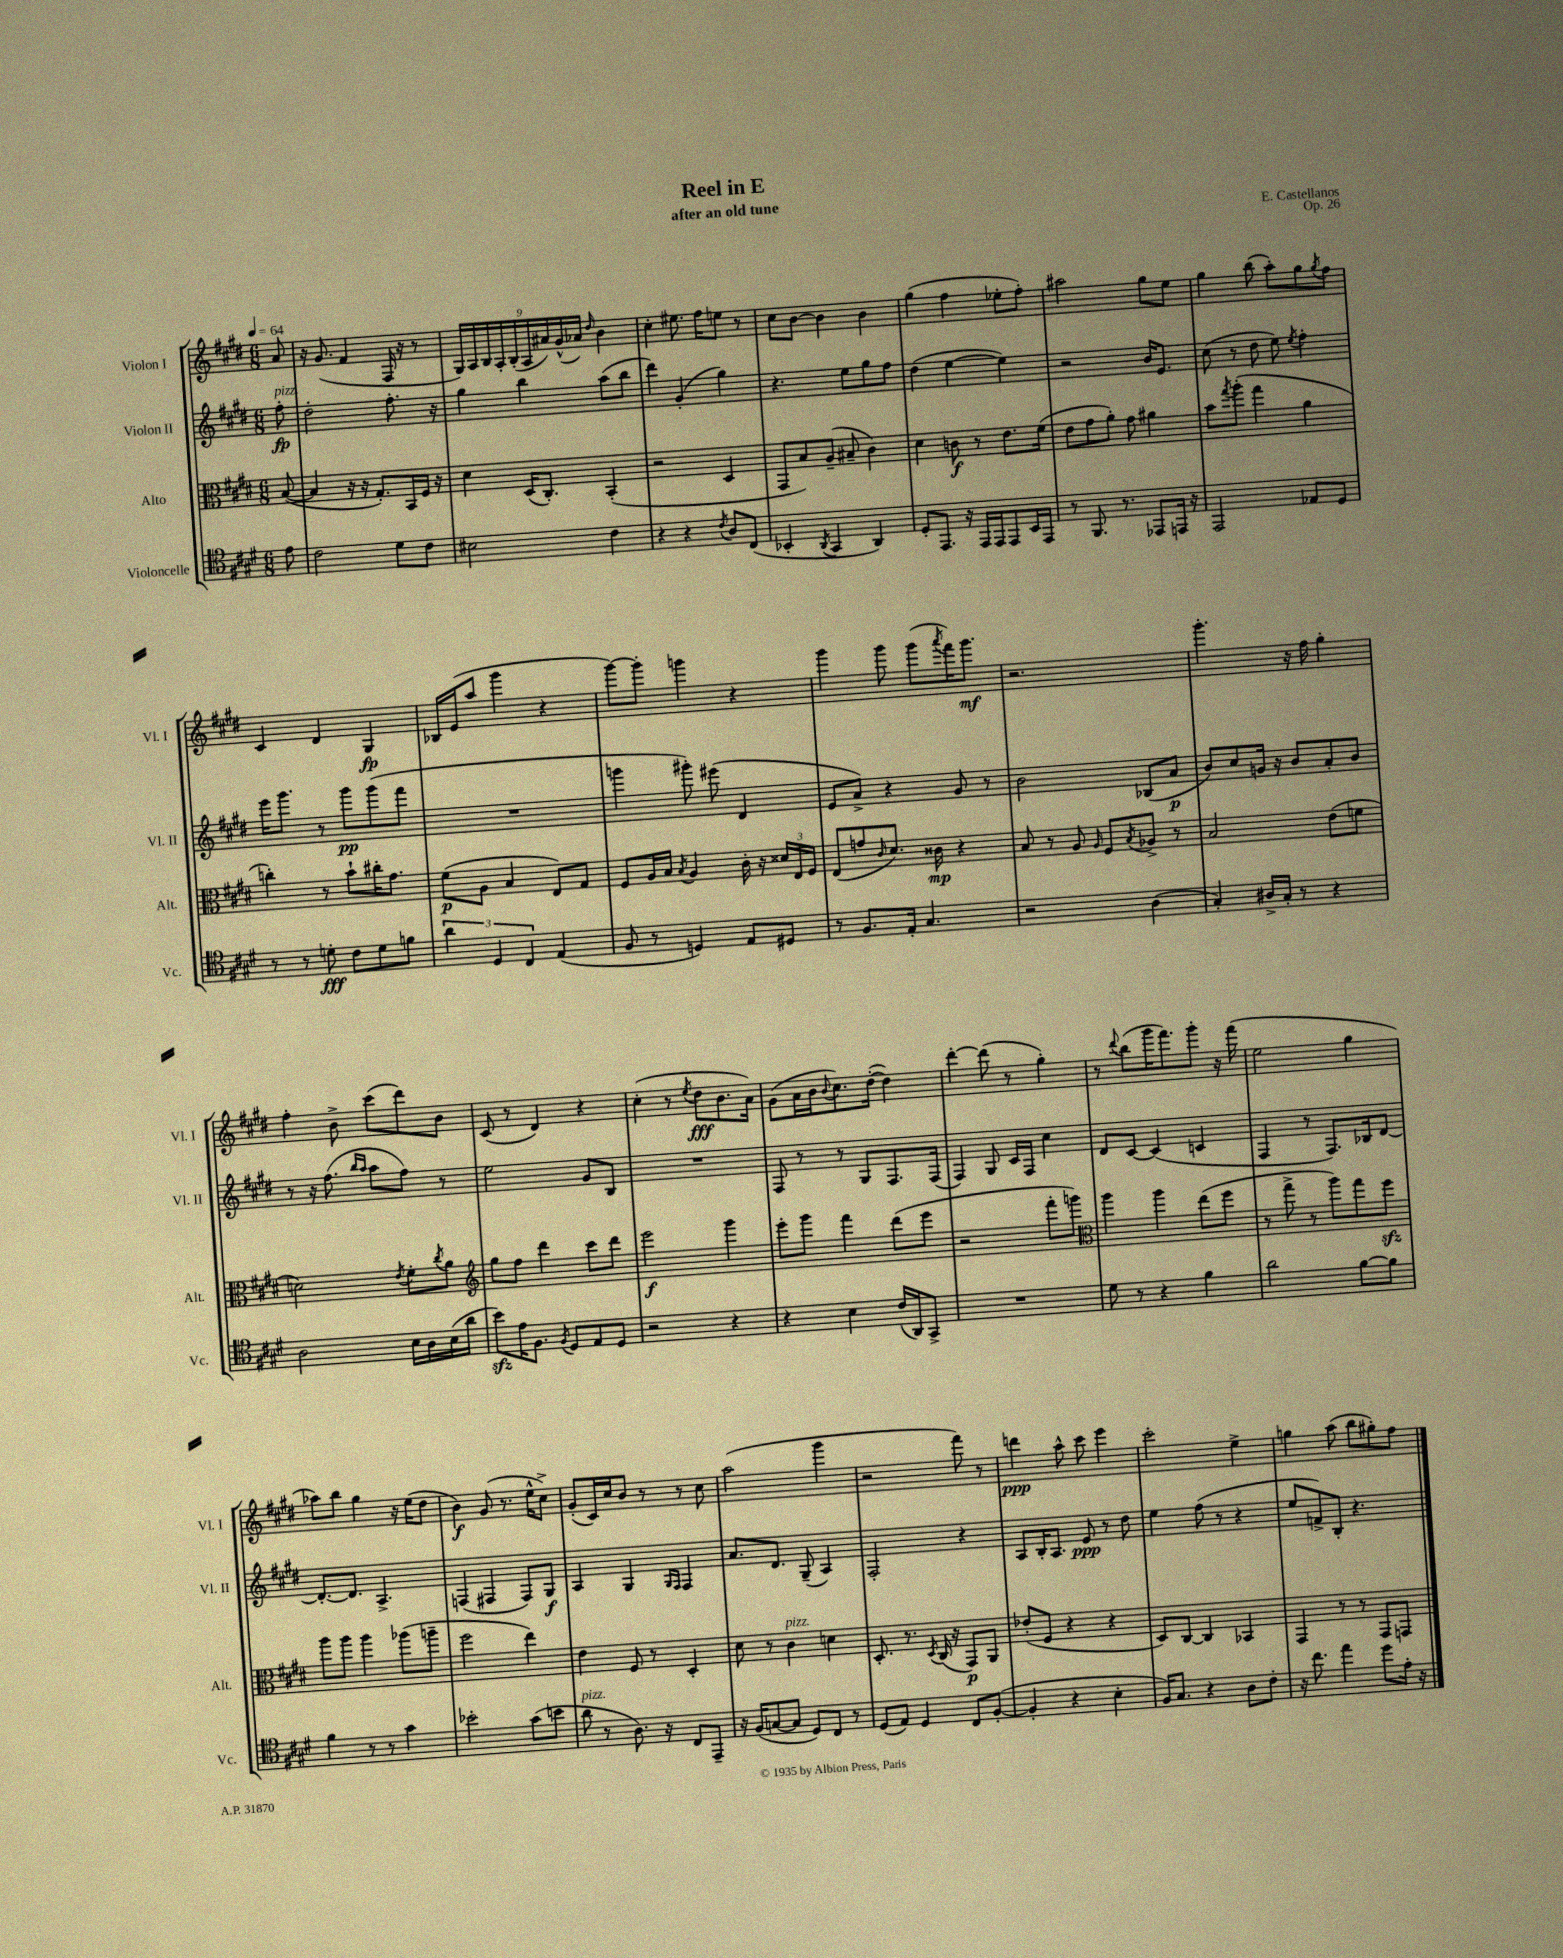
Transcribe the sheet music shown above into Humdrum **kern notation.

**kern	**kern	**kern	**kern
*staff4	*staff3	*staff2	*staff1
*clefC4	*clefC3	*clefG2	*clefG2
*k[f#c#g#d#]	*k[f#c#g#d#]	*k[f#c#g#d#]	*k[f#c#g#d#]
*M6/8	*M6/8	*M6/8	*M6/8
*MM64	*MM64	*MM64	*MM64
8e\	([8B/	8ff#'\	8a/
=	=	=	=
2c#\	4B/]	2dd#'\	16r
.	.	.	(8.g#/
.	16r	.	4f#/
.	16r	.	.
.	8.G#'/L)	.	.
8d#\L	.	8.ff#'\	16F#/
.	16BB/L	.	16r
8c#\J	16F#/JJ	.	8r
.	16r	16r	.
=	=	=	=
2B#\	4d#\	4gg#\	18G#/LL)
.	.	.	18A/
.	.	.	18B/
.	.	.	18A'/
.	.	.	(18B'/
.	(16D#/LK	4bb\	.
.	.	.	18A/
.	8.C#'/J)	.	.
.	.	.	18a#/)
.	.	.	(18g#^^/
.	.	.	18a-/JJ)
.	.	.	16qqdd#/
4c#\	(4BB'/	(8aa\L	4b\
.	.	8bb\J	.
=	=	=	=
4r	2r	4ddd#\)	4cc#'\
4r	.	(4g#'/	8.ee#\
.	.	.	16ff#\LK
8qc#/	.	.	.
8A/L	4D#/	4gg#\)	8ee\J
(8C#/J	.	.	8r
=	=	=	=
4BB-'/	8GG#/L	4.r	8cc#\L
.	8B/)	.	[8b\J
8qAA/	.	.	.
4GG#/	(8A~/J	.	4b\]
.	8B#~/	8ee\L	.
4AA/)	4c#\)	8gg#\	4b\
.	.	8ff#\J	.
=	=	=	=
8D#'/L	4d#\	(4dd#\	(4gg#\
8.EE/J	.	.	.
.	8c\	[4ee\	4ff#\
16r	.	.	.
16EE/LL	8r	.	.
16EE/J	.	.	.
8EE/	8.e\L	4ee\])	8ee-'\L
16BB/L	.	.	8ff#'\J)
16EE/JJ	(16f#\Jk	.	.
=	=	=	=
8r	8e\L	2r	2aa#\
8.FF#/	8g#\	.	.
.	8a'\J)	.	.
8.r	.	.	.
.	8g#\	.	.
8EE-/L	4a#\	16b/LK	8gg#\L
.	.	8.e/J	.
16EE/Jk	.	.	8ee\J
16r	.	.	.
=	=	=	=
2EE/	8b\L	(8cc#\	4gg#\
.	8qgg#/	.	.
.	(8aa'\J	8r	.
.	4gg#\	8dd#\	(8bb\
.	.	8ee\)	8aa'\L)
.	.	8qee/	.
8E-/L	4a\	4ff#'\	8gg#\
.	.	.	8qgg#/
8D#/J	.	.	8ff#\J
=	=	=	=
8r	4cc'\)	16eee\LK	4c#/
.	.	8.ggg#\J	.
8r	.	.	.
8d'\	8r	8r	4d#/
8c#\L	8b`\L	8ggg#\L	.
8d\	16cc#'\K	(8ggg#\	4G#/
.	8.g#\J	.	.
8f\J	.	8fff#\J	.
=	=	=	=
6a\	(8f#\L	2.r	16B-/LL
.	.	.	(16e/J
.	8A\J	.	8aa/J
6D#/	.	.	.
.	4B/	.	4ggg#\
6C#/	.	.	.
(4E/	8E/L)	.	4r
.	8G#/J	.	.
=	=	=	=
8F#/	8F#/L	4ggg\	[8ggg#\L)
8r	16A/L	.	8ggg#'\]J
.	16B/JJ	.	.
.	8qB/	.	.
4D/)	4A/	8ggg#'\)	4ggg\
.	.	(8eee#\	.
8E/L	16c#'\	4d#/	4r
.	16r	.	.
8D#/J	24d##/LL	.	.
.	24E/	.	.
.	24F#/JJ	.	.
=	=	=	=
8r	(8E/L	8e/L	4ggg#\
8.F#/L	8g/	8a^/J)	.
.	16qqc#/	.	.
.	8.d#/J)	4r	8ggg#\
16E'/Jk	.	.	.
4.G#/	.	.	(8ggg#\L
.	16c##\	.	.
.	.	.	8qaaa/
.	4r	8g#/	16fff#\K)
.	.	.	8.ggg#\J
.	.	8r	.
=	=	=	=
2r	8B/	2b\	2.r
.	8r	.	.
.	8A/	.	.
.	16qqA/	.	.
.	8F#/L	.	.
.	8qB/	.	.
(4A\	8A-^/J	(8B-/L	.
.	8r	8a/J	.
=	=	=	=
4G#'/)	2B/	8b/L)	4.ggg#'\
.	.	8cc#/	.
16A#^/LL	.	16g/Jk	.
16G#'/JJ	.	16r	.
8r	.	8b/L	16r
.	.	.	16ff#\
4r	(8e\L	8a'/	4gg#'\
.	8f\J	8b/J	.
=	=	=	=
2A\	2d\)	8r	4ff#'\
.	.	16r	.
.	.	(8.ff#\	.
.	.	.	8b^\
.	.	16qqbb/LL	.
.	.	16qqaa/JJ	.
.	.	8aa\L	(8ccc#\L
.	8qe/	.	.
16B\LL	8f#'\L	8ff#\J)	8ddd#\)
16A\	.	.	.
.	8qcc#/	.	.
(16B\	8a\J	8r	8b\J
16a\JJ	.	.	.
=	=	=	=
*	*clefG2	*	*
8b\L)	8gg#\L	2ee\	(8c#/
16e\K	8ff#\J	.	8r
8.F#\J	.	.	.
.	4ddd#\	.	4d#/)
8qF#/	.	.	.
8D#/L	.	.	.
8E/	8ccc#\L	8g#/L	4r
8D#/J	8ddd#\J	8B/J	.
=	=	=	=
2r	2eee\	2.r	(4cc#'\
.	.	.	8r
.	.	.	8qee/
.	.	.	8dd#\L
4r	4ggg#\	.	8.b\
.	.	.	16a\Jk)
=	=	=	=
4r	8eee'\L	8F#/	(8g#\L
.	8ggg#\J	8r	16a\L
.	.	.	16b\J
.	.	.	8qqb/
4B\	4fff#\	8r	8.cc#\)
.	.	8G#/L	.
.	.	.	([16dd#'\Jk
(16c#/LL	(8ddd#\L	8.F#/	4dd#\])
16AA/J)	.	.	.
8GG#^/J	8eee\J	.	.
.	.	(16F#/Jk	.
=	=	=	=
2.r	2r	4F#/)	[4ddd#'\
.	.	8G#/	(8ddd#\]
.	.	16c#/LL	8r
.	.	16F#/JJ	.
.	8fff#'\L	4cc#\	4gg#'\)
.	8ggg\J)	.	.
=	=	=	=
*	*clefC3	*	*
8d#\	4aa\	8d#/L	8r
.	.	.	8qqddd#/
8r	.	[8c#/J	(8bb\L
4r	4aa\	(4c#/]	16ggg#\K
.	.	.	8.fff#\)
4f#\	(8ee\L	4c/	8ggg#'\J
.	8ff#\J	.	16r
.	.	.	(16fff#\
=	=	=	=
2a\	8r	4F#/	2ee\
.	8gg#^\	.	.
.	8r	8r	.
.	8aa\L)	8.F#/L)	.
[8f#\L	8gg#\	.	4gg#\
.	.	16B-/k	.
8f#\]J	8ff#\J	[8d#/J	.
=	=	=	=
4f#\	8aa\L	8.d#'/_L	8aa-\L)
.	8aa\J	.	8bb\J
.	.	8.d#/]J	.
8r	4aa\	.	4gg#\
8r	.	4.A^/	.
4g#\	(8aa-\L	.	16r
.	.	.	(16ee\LK
.	8aa~\J	.	8dd#\J
=	=	=	=
2b-'\	2ff#\	(4F/	4b\)
.	.	4F#/	(8g#/
.	.	.	8.r
(8g#\L	4ee\)	8F#/L)	.
.	.	.	16ee^^\LK
8b\J	.	8G#/J	8cc#^\J)
=	=	=	=
8a\	4e\	4A/	(8g#'/L
8r	.	.	16c#/L)
.	.	.	16cc#/J
8.A\)	8F#/	4G#/	8b/J
.	8r	.	8r
16r	.	.	.
.	.	16qqG#/LL	.
.	.	16qqF#/JJ	.
8C#/L	4D#'/	4F#/	8r
8EE~/J	.	.	8cc#\
=	=	=	=
16r	8d#\	8.a/L	(2aa\
(16F#/LK	.	.	.
[8G/	8r	.	.
.	.	8.d#/J	.
8G/]J	4c#\	.	.
8D#/L)	.	(8G#~/	.
8C#/J	4d\	4A/)	4ggg#\
8r	.	.	.
=	=	=	=
(8D#/L	8.D#'/	2F#'/	2r
8E/J)	.	.	.
.	8.r	.	.
4D#/	.	.	.
.	8qD#/	.	.
.	(16C#/	.	.
.	16r	.	.
8C#/L	8GG#/L)	4r	8fff#\)
([8F#'/J	8AA/J	.	8r
=	=	=	=
4F#'/]	(8e-'/L	8A/L	4ddd\
.	8F#/J	16B'/K	.
.	.	8.A/J	.
4r	4r	.	8aa^^\
.	.	8e/	8ccc#\
4B'\	4r	8r	4eee\
.	.	8dd#\	.
=	=	=	=
16F#/LK)	8D#/L)	4ee\	2ccc#'\
8.G#/J	.	.	.
.	[8C#/J	.	.
4r	4C#/]	(8ff#\	.
.	.	8r	.
8A\L	4BB-/	4r	4ee^\
8c#'\J	.	.	.
=	=	=	=
16r	4GG#/	8ee/L	4gg\
8.cc#\	.	.	.
.	.	8f^/)	.
4ee\	8r	8B'/J	(8aa\
.	8r	4.r	8bb\L
8dd#\L	8GG#/L	.	8gg#'\)
16e'\Jk	8GG/J	.	8ff#\J
16r	.	.	.
==	==	==	==
*-	*-	*-	*-
